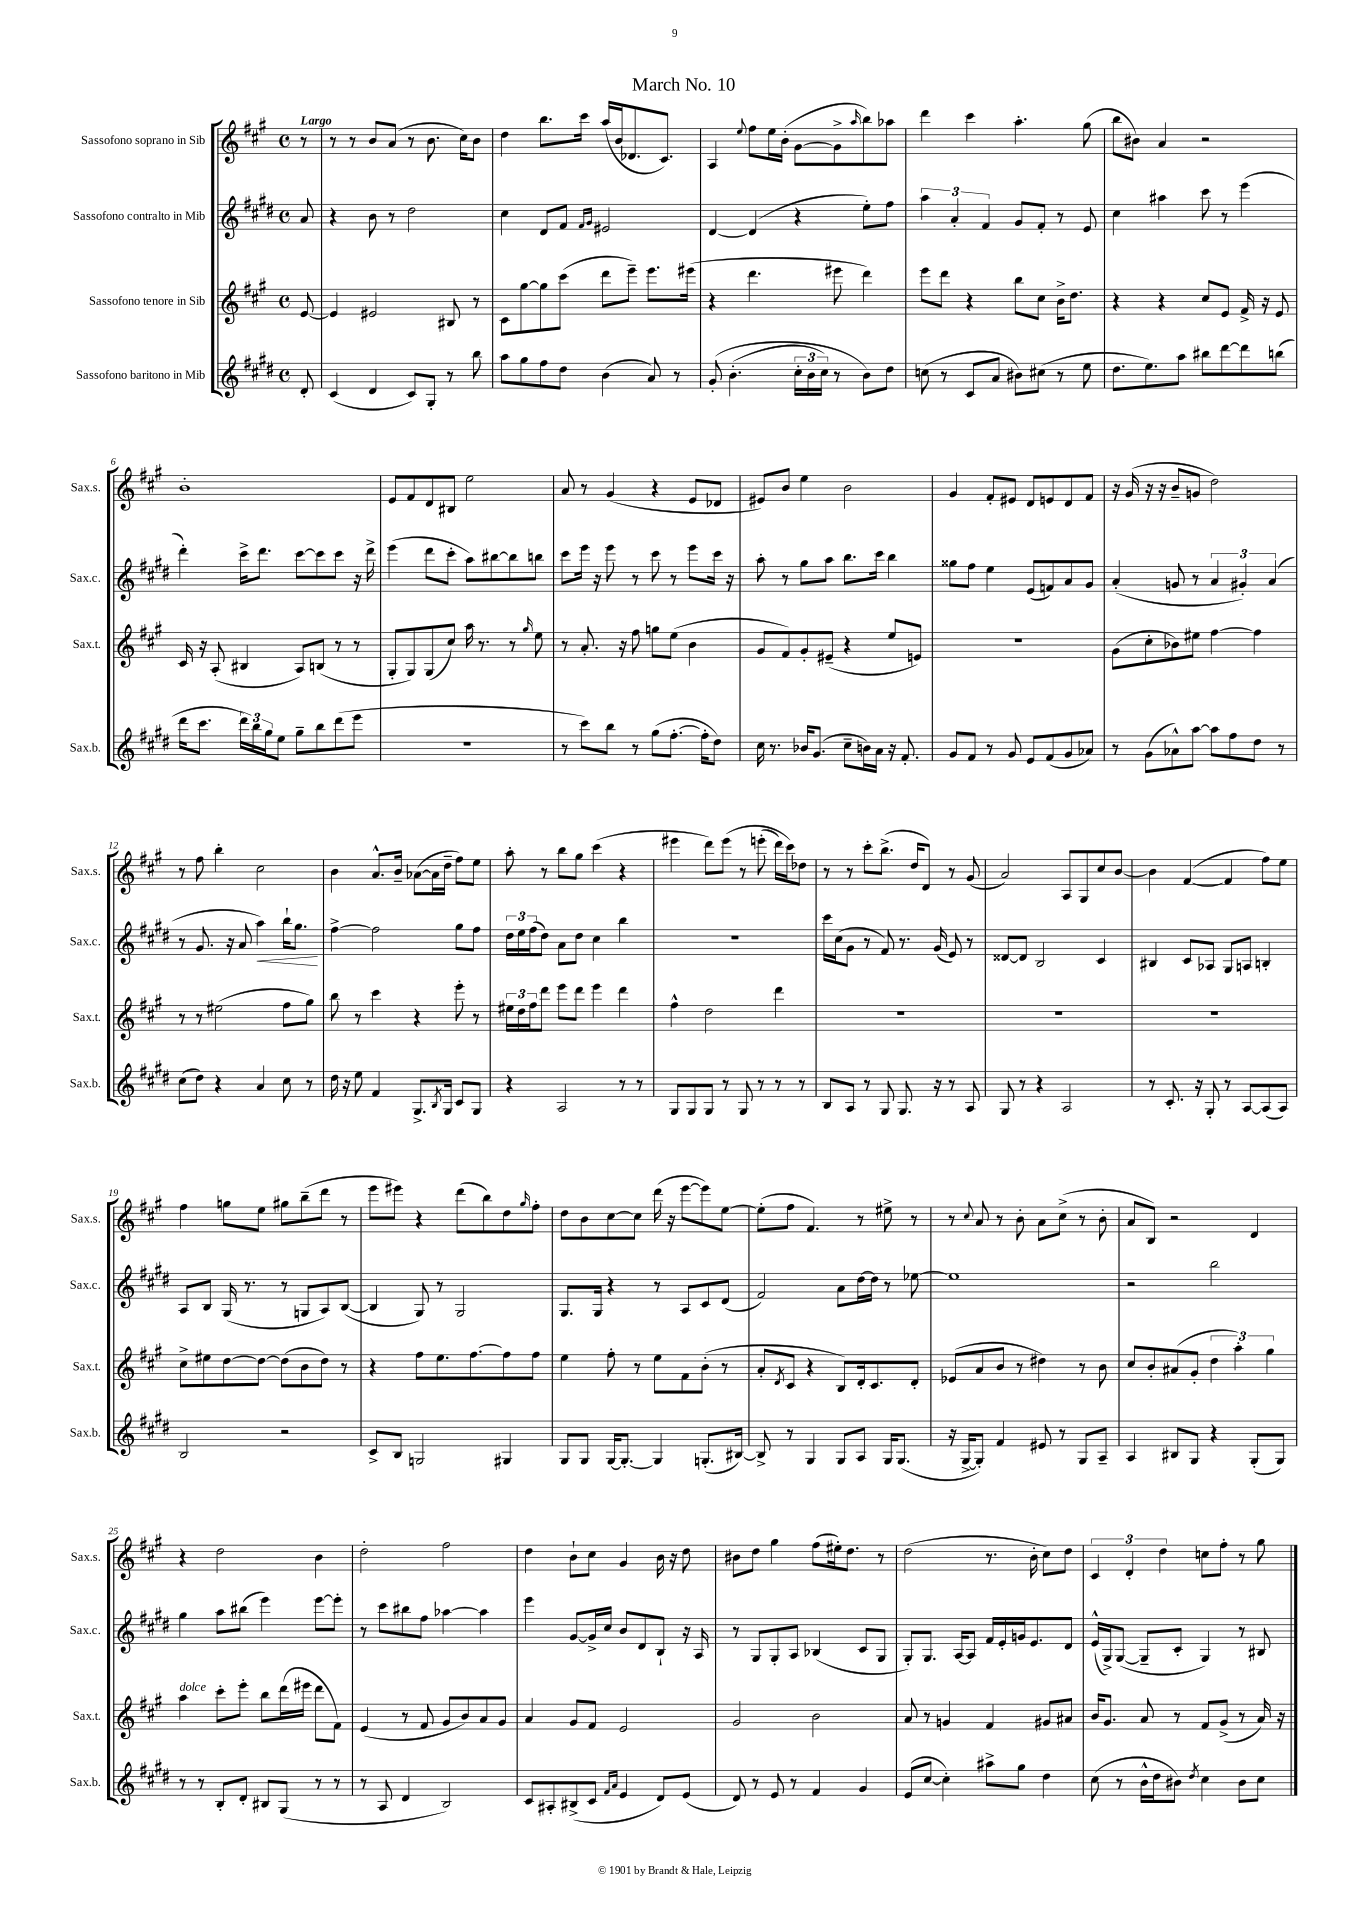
\header { title = "March No. 10" }
<<
\new StaffGroup <<
\new Staff = "s0" \with { instrumentName = "Sassofono soprano in Sib" shortInstrumentName = "Sax.s." } {
    \clef treble \key a \major \defaultTimeSignature \time 4/4 \partial 8 \tempo "Largo"
    r8 |
    r8 r8 b'8 a'8( r8 b'8. cis''16) b'8 |
    d''4 b''8. cis'''16 a''16( b'16 des'8. cis'8.) |
    a4 \appoggiatura { e''8 } fis''8 e''16 b'16-.( gis'8~ gis'8-> \grace { a''16 } b''8) aes''8 |
    d'''4 cis'''4 a''4.-. gis''8( |
    b''8 bis'8) a'4 r2 |
    b'1-. |
    e'8 fis'8 d'8 bis8 e''2 |
    a'8 r8 gis'4( r4 e'8 des'8 |
    eis'8) b'8 e''4 b'2 |
    gis'4 fis'8-. eis'8 d'8 e'8 d'8 fis'8 |
    r16 gis'16( r16 r16 b'8-- g'8 d''2) |
    r8 fis''8 b''4-. cis''2 |
    b'4 a'8.-^ b'16-- aes'8~( aes'16 d''16-- fis''8) e''8 |
    a''8-. r8 b''8 gis''8 cis'''4( r4 |
    eis'''4 d'''8) eis'''8\( r8 e'''8-.( d'''16) cis'''16\) des''8 |
    r8 r8 cis'''8-. b''8.->( d''16 d'8) r8 gis'8( |
    a'2) a8 gis8 cis''8 b'8~ |
    b'4 fis'4~( fis'4 fis''8) e''8 |
    fis''4 g''8 e''8 gis''8 b''8--( d'''8 r8 |
    e'''8 eis'''8) r4 d'''8( b''8) d''8 \grace { gis''16 } fis''8-. |
    d''8 b'8 cis''8~ cis''8 d'''16( r16 e'''8~ e'''8) e''8~ |
    e''8-.( fis''8 fis'4.) r8 eis''8-> r8 |
    r8 \appoggiatura { cis''8 } a'8 r8 b'8-. a'8 cis''8->( r8 b'8-. |
    a'8 b8) r2 d'4 |
    r4 d''2 b'4 |
    d''2-. fis''2 |
    d''4 b'8-! cis''8 gis'4 b'16 r16 d''8 |
    bis'8 d''8 gis''4 fis''8( eis''16-.) d''8. r8 |
    d''2( r8. b'16-. cis''8) d''8 |
    \tuplet 3/2 { cis'4 d'4-. d''4 } c''8 fis''8-. r8 gis''8 \bar "|." |
}
\new Staff = "s1" \with { instrumentName = "Sassofono contralto in Mib" shortInstrumentName = "Sax.c." } {
    \clef treble \key e \major \defaultTimeSignature \time 4/4 \partial 8
    a'8 |
    r4 b'8 r8 dis''2 |
    cis''4 dis'8 fis'8 \grace { fis'16 gis'16 } eis'2 |
    dis'4~ dis'4( r4 e''8-.) fis''8 |
    \tuplet 3/2 { a''4 a'4-. fis'4 } gis'8 fis'8-. r8 e'8 |
    cis''4 ais''4 cis'''8 r8 e'''4( |
    dis'''4-.) cis'''16-> dis'''8. cis'''8~ cis'''8 cis'''8 r16 dis'''16-> |
    e'''4( dis'''8 cis'''8-. a''8) bis''8~ bis''8 b''8 |
    cis'''8 e'''16 r16 e'''8 r8 cis'''8 r8 e'''8 cis'''16 r16 |
    a''8-. r8 gis''8 a''8 b''8. cis'''16 b''4 |
    gisis''8 fis''8 e''4 e'8( f'8) a'8 gis'8 |
    a'4-.( g'8 r8 \tuplet 3/2 { a'4 gis'4-.) a'4( } |
    r8 gis'8. r16 a'8 a''4\<) b''16-! gis''8.\! |
    fis''4~-> fis''2 gis''8 fis''8 |
    \tuplet 3/2 { dis''16 e''16 fis''16( } dis''8) a'8 dis''8 cis''4 b''4 |
    R1 |
    cis'''16 cis''16( gis'8 r8 fis'8) r8. gis'16( e'8) r8 |
    disis'8~ disis'8 b2 cis'4 |
    bis4 cis'8 aes8 gis8 a8 b4-. |
    a8 b8 gis16( r8. r8 g8 a8) b8~( |
    b4 gis8) r8 gis2 |
    gis8. gis16 r4 r8 a8 cis'8 dis'8( |
    fis'2) a'8 dis''16~ dis''16 r8 ees''8~ |
    ees''1 |
    r2 b''2 |
    gis''4 a''8 bis''8( e'''4) e'''8~ e'''8-. |
    r8 cis'''8 bis''8 fis''8 aes''4~ aes''4 |
    e'''4 gis'8~ gis'16-> cis''16 b'8 dis'8 b8-! r16 a16 |
    r8 gis8 gis8-. a8 bes4( cis'8 gis8 |
    gis8-.) gis8. a16~ a8 fis'16 e'16-. g'16 e'8. dis'8 |
    e'16-^( gis16->) gis8~( gis8-- cis'8-. gis4) r8 bis8 \bar "|." |
}
\new Staff = "s2" \with { instrumentName = "Sassofono tenore in Sib" shortInstrumentName = "Sax.t." } {
    \clef treble \key a \major \defaultTimeSignature \time 4/4 \partial 8
    e'8~ |
    e'4 eis'2 bis8 r8 |
    cis'8 gis''8~ gis''8 cis'''8( d'''8 e'''8--) e'''8. eis'''16( |
    r4 d'''4. eis'''8 d'''4) |
    e'''8 d'''8 r4 b''8 cis''8 b'16-> d''8. |
    r4 r4 cis''8 e'8 fis'16-> r16 e'8 |
    cis'16 r16 a8-.( bis4 a8) b8( r8 r8 |
    gis8-. gis8) gis8( cis''8) a''16 r8. r8 \grace { gis''16 } e''8 |
    r8 a'8.-. r16 fis''8 g''8 e''8( b'4 |
    gis'8 fis'8) gis'8-. eis'8--( r4 e''8 e'8) |
    r1 |
    gis'8( cis''8-. bes'8) eis''8 fis''4~ fis''4 |
    r8 r8 eis''2( fis''8 gis''8) |
    b''8 r8 cis'''4 r4 e'''8-. r8 |
    \tuplet 3/2 { eis''16 d''16 fis''16 } d'''8 e'''8 d'''8 e'''4 d'''4 |
    fis''4-^ d''2 d'''4 |
    R1 |
    R1 |
    R1 |
    cis''8-> eis''8 d''8~ d''8~ d''8( b'8 d''8) r8 |
    r4 fis''8 e''8. fis''8.~ fis''8 fis''8 |
    e''4 fis''8-. r8 e''8 fis'8 b'8-.( r8 |
    a'8-. \acciaccatura { d'8 } cis'8 r4 b8) d'16-. cis'8. d'8-. |
    ees'8( a'8 b'8 r8 dis''4) r8 b'8 |
    cis''8 b'8-. ais'8( gis'8-. \tuplet 3/2 { d''4 a''4-.) gis''4 } |
    a''4^\markup { \italic "dolce" } cis'''8-. e'''8-. b''8 d'''16( eis'''16 d'''8 fis'8) |
    e'4( r8 fis'8 gis'8 b'8) a'8 gis'8 |
    a'4 gis'8 fis'8 e'2 |
    gis'2 b'2 |
    a'8 r8 g'4 fis'4 gis'8 ais'8 |
    b'16 gis'8. a'8 r8 fis'8 gis'8->( r8 a'16) r16 \bar "|." |
}
\new Staff = "s3" \with { instrumentName = "Sassofono baritono in Mib" shortInstrumentName = "Sax.b." } {
    \clef treble \key e \major \defaultTimeSignature \time 4/4 \partial 8
    dis'8-. |
    cis'4( dis'4 cis'8) gis8-. r8 b''8 |
    a''8 gis''8 fis''8 dis''8 b'4( a'8) r8 |
    gis'8-.\( b'4.-.( \tuplet 3/2 { cis''16-. b'16 cis''16) } r8 b'8\) dis''8 |
    c''8( r8 cis'8 a'8 bis'8) cis''8( r8 e''8 |
    dis''8. e''8.) a''8 bis''8 dis'''8~ dis'''8 b''8( |
    dis'''16 cis'''8. \tuplet 3/2 { dis'''16) b''16 gis''16 } e''8 gis''8-- b''8 dis'''8( e'''8 |
    R1 |
    r8 cis'''8) b''8 r8 gis''8( fis''8.~-. fis''16-. dis''8) |
    cis''16 r8. bes'16 gis'8.( cis''8-- b'16) a'16 r16 fis'8.-. |
    gis'8 fis'8 r8 gis'8 e'8 fis'8( gis'8 aes'8) |
    r8 gis'8( aes'8-^) a''8~ a''8 fis''8 dis''8 r8 |
    cis''8( dis''8) r4 a'4 cis''8 r8 |
    dis''16 r16 e''8 fis'4 gis8.-> \acciaccatura { b8 } gis16 cis'8 gis8 |
    r4 a2 r8 r8 |
    gis8 gis8 gis8 r8 gis8 r8 r8 r8 |
    b8 a8 r8 gis8 gis8. r16 r8 a8 |
    gis8 r8 r4 a2 |
    r8 cis'8.-. r16 gis8-. r8 a8~ a8( a8) |
    b2 r2 |
    cis'8-> b8 g2 gis4 |
    gis8 gis8 gis16~ gis8.~-. gis4 g8.-.( bis16~) |
    bis8-> r8 gis4 gis8 a8 gis16 gis8.( |
    r16 gis16~-> gis8-.) fis'4 eis'8 r8 gis8 a8-- |
    a4 bis8 gis8 r4 gis8-.( gis8) |
    r8 r8 b8-. dis'8-. bis8 gis8( r8 r8 |
    r8 a8 dis'4 b2) |
    cis'8 ais8-. bis8->( cis'8 \grace { fis'16 a'16 } e'4 dis'8) e'8( |
    dis'8) r8 e'8 r8 fis'4 gis'4 |
    e'8( cis''8~ cis''4-.) ais''8-> gis''8 dis''4 |
    cis''8( r8 b'16-^ dis''16 bis'8) \acciaccatura { dis''8 } cis''4 bis'8 cis''8 \bar "|." |
}
>>
>>
